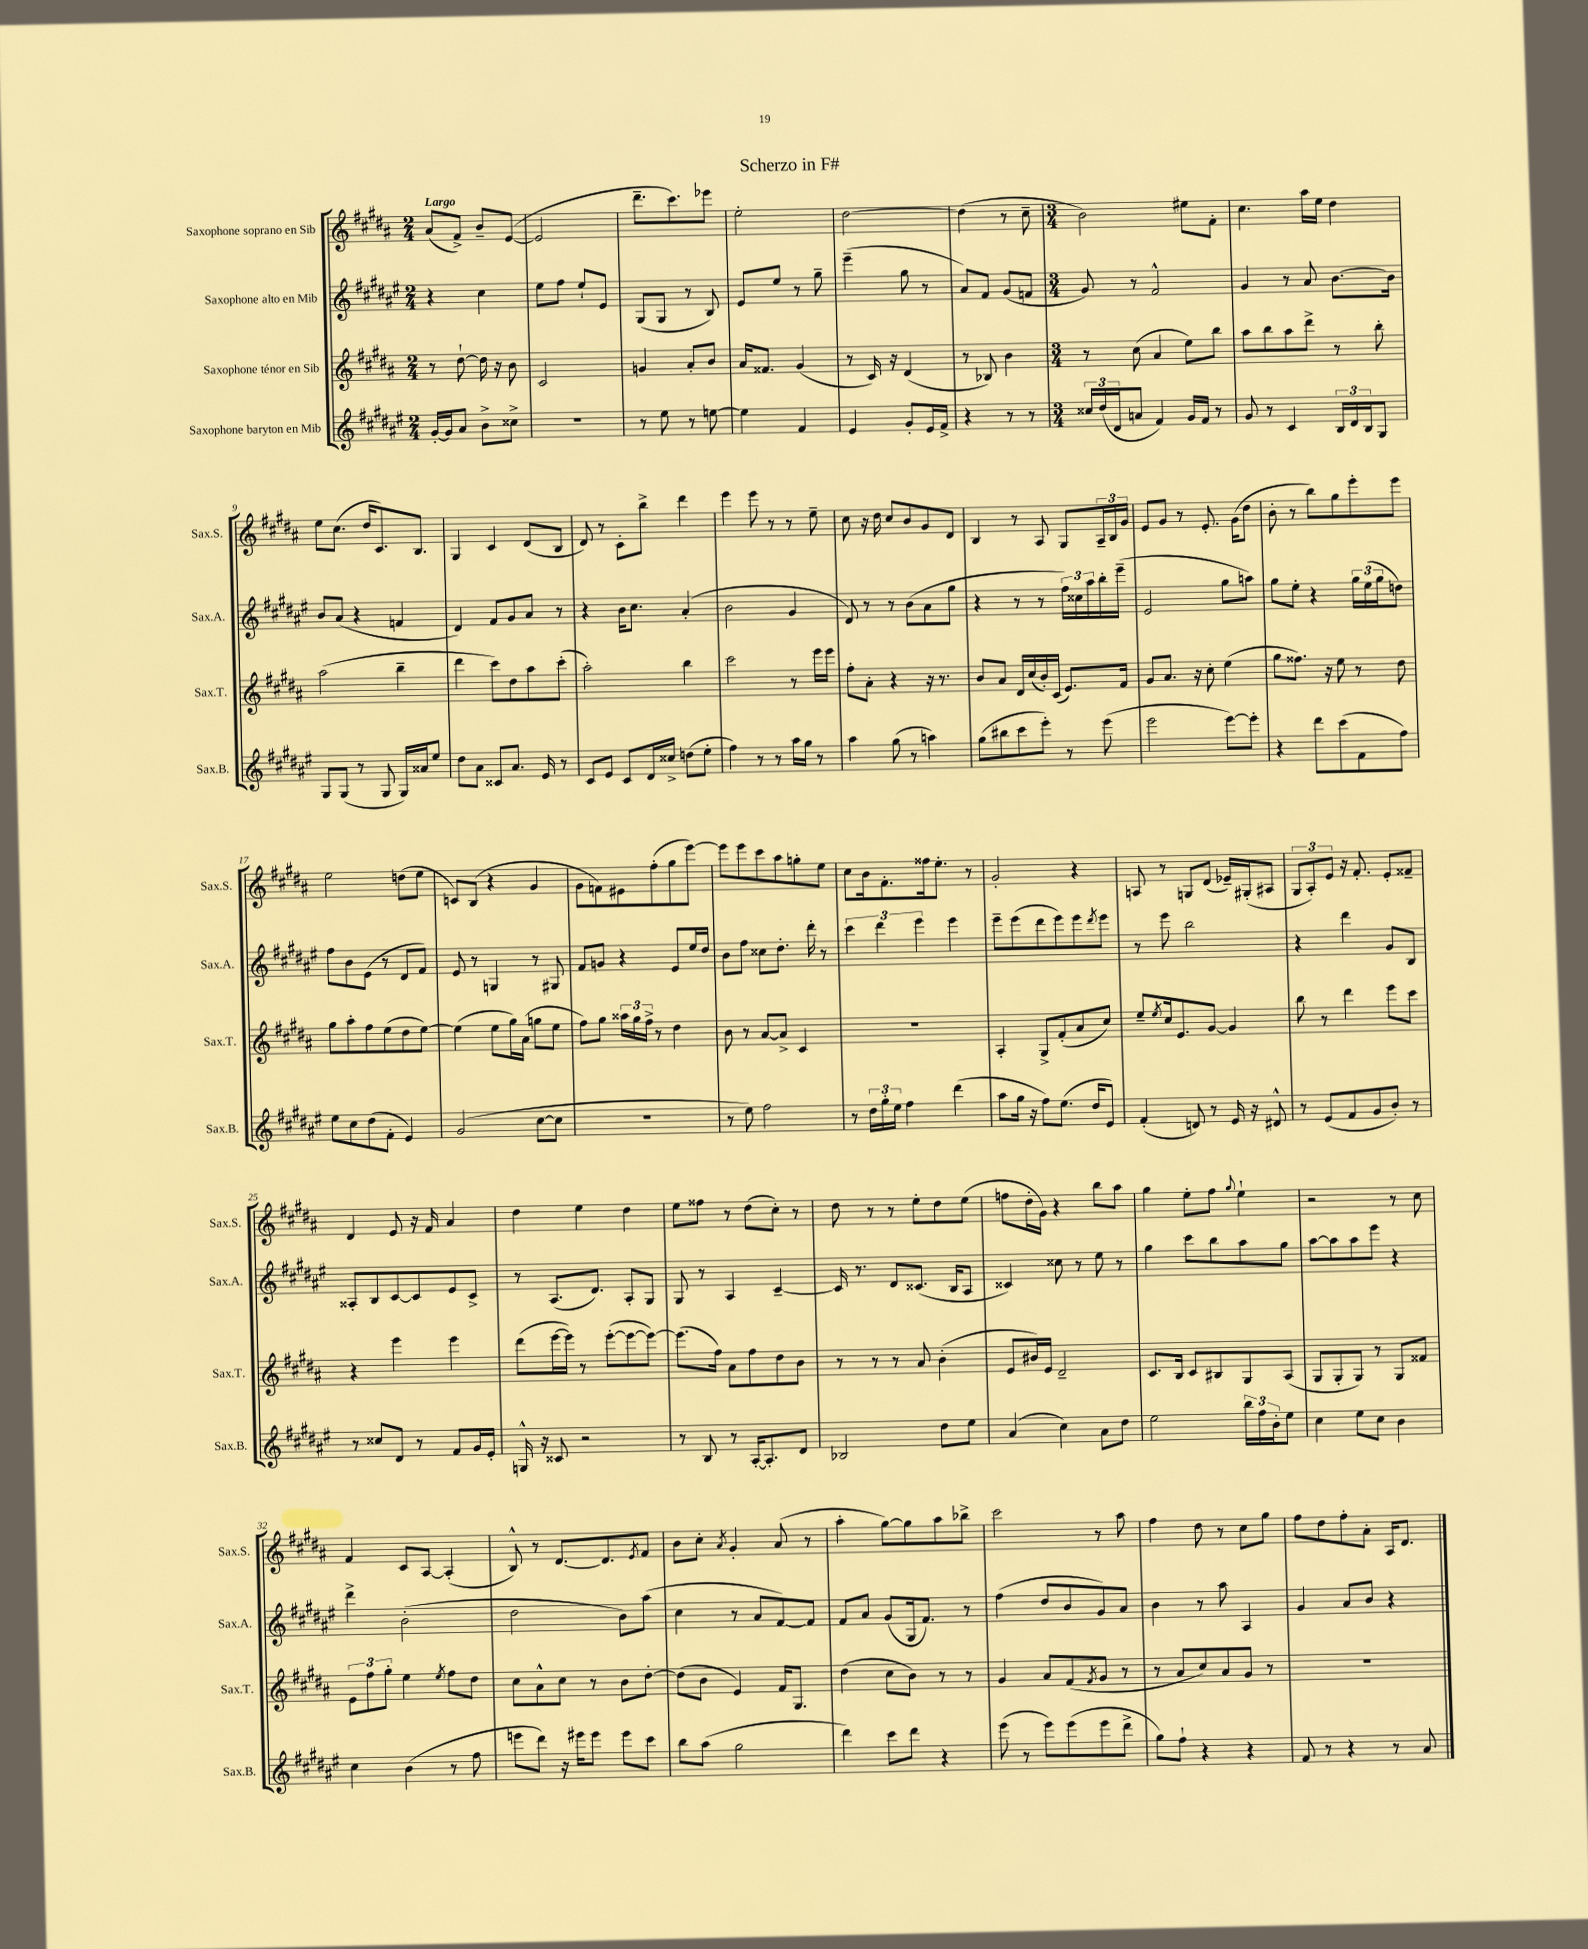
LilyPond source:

\header { title = "Scherzo in F#" }
<<
\new StaffGroup <<
\new Staff = "s0" \with { instrumentName = "Saxophone soprano en Sib" shortInstrumentName = "Sax.S." } {
    \clef treble \key b \major \numericTimeSignature \time 2/4 \tempo "Largo"
    ais'8( fis'8->) b'8-- e'8~( |
    e'2 |
    dis'''8.-- cis'''8.) ees'''8 |
    e''2-. |
    dis''2~ |
    dis''4( r8 cis''8-- |
    \numericTimeSignature \time 3/4 b'2) eis''8 fis'8-. |
    cis''4. ais''16 e''16 dis''4 |
    e''8 cis''8.( dis''16 cis'8.) b8. |
    gis4 cis'4 dis'8( b8 |
    dis'8) r8 cis'8-. b''8-> dis'''4 |
    e'''4 e'''8 r8 r8 e''8-- |
    cis''8 r16 dis''16 cis''8 b'8 gis'8 dis'8 |
    b4 r8 ais8 gis8 \tuplet 3/2 { ais16-- b16 gis'16 } |
    e'8 gis'8 r8 e'8.-. gis'16( dis''8 |
    b'8-. r8 b''8) gis''8 e'''8-. e'''8 |
    e''2 d''8( e''8 |
    c'8) b8( r4 gis'4 |
    gis'8 f'8) eis'8 fis''8-.( gis''8 e'''8~) |
    e'''8 e'''8 cis'''8 ais''8 g''8-. e''8 |
    cis''8 b'16 fis'8.-. fisis''16 e''8.-. r8 |
    gis'2-. r4 |
    a8 r8 g8 dis'8( ees'16--) gis16-.( ais8 |
    \tuplet 3/2 { gis8 ais8-.) e'8 } r16 fis'8.-. e'8-. fisis'8-- |
    dis'4 e'8 r16 fis'16 ais'4 |
    dis''4 e''4 dis''4 |
    e''8 fisis''8 r8 dis''8( cis''8-.) r8 |
    dis''8 r8 r8 e''8-. dis''8 e''8( |
    f''8 dis''16-. gis'16) r4 b''8 ais''8 |
    gis''4 e''8-. fis''8 \appoggiatura { gis''8 } e''4-! |
    r2 r8 cis''8 |
    fis'4 cis'8 ais8~ ais4-.( |
    b8-^) r8 dis'8.~ dis'8. \acciaccatura { e'8 } fis'8 |
    b'8 cis''8-. \acciaccatura { ais'8 } gis'4-. ais'8( r8 |
    ais''4-. gis''8~) gis''8 ais''8 bes''8-> |
    cis'''2 r8 ais''8 |
    fis''4 dis''8 r8 cis''8 gis''8 |
    fis''8 dis''8 fis''8-. ais'8-. ais16 dis'8. \bar "|." |
}
\new Staff = "s1" \with { instrumentName = "Saxophone alto en Mib" shortInstrumentName = "Sax.A." } {
    \clef treble \key fis \major \numericTimeSignature \time 2/4
    r4 cis''4 |
    eis''8 fis''8 eis''8-! eis'8 |
    gis8( gis8 r8 b8) |
    eis'8 eis''8 r8 gis''8-- |
    eis'''4--( gis''8 r8 |
    ais'8) fis'8 gis'8( f'8 |
    \numericTimeSignature \time 3/4 gis'8) r8 fis'2-^ |
    gis'4 r8 ais'8 b'8.~ b'16 |
    b'8 ais'8( r4 f'4 |
    dis'4) fis'8 gis'8 ais'8 r8 |
    r4 b'16 cis''8. ais'4-.( |
    b'2 gis'4 |
    dis'8) r8 r8 b'8( ais'8 gis''8 |
    r4 r8 r8 \tuplet 3/2 { fis''16) cisis''16 ais''16 } b''16-. eis'''16--( |
    eis'2 gis''8 a''8) |
    gis''8 eis''8-. r4 \tuplet 3/2 { gis''16 eis''16( gis''16 } d''8) |
    fis''8 b'8 eis'8( r8 dis'8 fis'8) |
    eis'8 r8 g4 r8 gis8 |
    fis'8 g'8 r4 eis'8 eis''16 dis''16 |
    b'8 fis''8 cisis''8 dis''8.-. dis'''16-. r8 |
    \tuplet 3/2 { cis'''4 dis'''4 eis'''4 } eis'''4 |
    eis'''8-- eis'''8( dis'''8 eis'''8) eis'''8 \acciaccatura { dis'''8 } eis'''8 |
    r8 eis'''8 b''2 |
    r4 dis'''4 gis'8 b8 |
    aisis8-. b8 cis'8~ cis'8 eis'8 cis'8-> |
    r8 ais8.( dis'8.) ais8-. gis8 |
    gis8 r8 ais4 cis'4~-- |
    cis'16 r8. dis'8 cisis'8.( b16 ais8 |
    cisis'4) cisis''8 r8 eis''8 r8 |
    gis''4 cis'''8 b''8 ais''8 gis''8 |
    ais''8~ ais''8 ais''8 eis'''8 r4 |
    dis'''4-> b'2-.( |
    dis''2 b'8) ais''8( |
    cis''4 r8 ais'8 fis'8~) fis'8 |
    fis'8 ais'8 gis'8( gis16 fis'8.) r8 |
    fis''4( dis''8 b'8 gis'8) ais'8 |
    b'4 r8 ais''8 ais4 |
    gis'4 ais'8 b'8 r4 \bar "|." |
}
\new Staff = "s2" \with { instrumentName = "Saxophone ténor en Sib" shortInstrumentName = "Sax.T." } {
    \clef treble \key b \major \numericTimeSignature \time 2/4
    r8 dis''8~-! dis''16 r16 b'8 |
    cis'2 |
    g'4 ais'8-. b'8 |
    ais'16 fisis'8. gis'4( |
    r8 cis'16) r16 dis'4( |
    r8 bes8) b'4 |
    \numericTimeSignature \time 3/4 r8 cis''8( ais'4 e''8) b''8 |
    ais''8 b''8 ais''8 dis'''8-> r8 b''8-. |
    ais''2( b''4-- |
    dis'''4 cis'''8) dis''8 ais''8 cis'''8-.( |
    ais''2-.) b''4 |
    cis'''2 r8 e'''16 e'''16 |
    fis''8-. ais'8-. r4 r16 r8. |
    b'8 ais'8 dis'16 cis''16( b'16-.) cis'16( e'8.) fis'16 |
    gis'8 ais'8. r16 cis''8-. e''4( |
    gis''8 fisis''8.) r16 e''8 r8 dis''8 |
    gis''8 ais''8-. fis''8 e''8( dis''8 e''8~) |
    e''4( e''8 gis''16) ais'16( g''8 e''8 |
    fis''8) gis''8 \tuplet 3/2 { aisis''16 gis''16 fis''16-> } r8 dis''4 |
    b'8 r8 ais'8~ ais'8-> cis'4 |
    R2. |
    ais4-. gis8-> fis'8-.( ais'8 cis''8) |
    e''8-- \acciaccatura { e''8 } cis''16 e'8. gis'8~ gis'4 |
    b''8 r8 dis'''4 e'''8 cis'''8 |
    r4 e'''4 e'''4 |
    dis'''8( e'''16~ e'''16) r8 e'''8~-.( e'''8~ e'''8~) |
    e'''8.( fis''16) ais'8 fis''8 dis''8 b'8 |
    r8 r8 r8 ais'8 b'4-.( |
    e'8 bis'16) e'16 dis'2-- |
    cis'8. b16 cis'8 bis8 gis8 ais8( |
    gis8 gis8-. gis8) r8 gis8 fisis'8 |
    \tuplet 3/2 { e'8 fis''8 gis''8-. } e''4 \acciaccatura { e''8 } fis''8 dis''8 |
    cis''8 ais'8-^ cis''8 r8 b'8 dis''8~-. |
    dis''8( b'8 e'4) fis'16 gis8. |
    dis''4( cis''8 b'8) r8 r8 |
    gis'4 ais'8 fis'8( \acciaccatura { fis'8 } gis'8 r8 |
    r8 ais'8 cis''8) ais'8 gis'8 r8 |
    R2. \bar "|." |
}
\new Staff = "s3" \with { instrumentName = "Saxophone baryton en Mib" shortInstrumentName = "Sax.B." } {
    \clef treble \key fis \major \numericTimeSignature \time 2/4
    gis'16~-. gis'16 ais'8 b'8-> cisis''8-> |
    r2 |
    r8 eis''8 r8 e''8~ |
    e''4 fis'4 |
    eis'4 gis'8-. eis'16 fis'16-> |
    r4 r8 r8 |
    \numericTimeSignature \time 3/4 \tuplet 3/2 { cisis''16 dis''16( dis'16 } a'8 fis'4) gis'16 fis'16 r8 |
    gis'8 r8 cis'4 \tuplet 3/2 { b16 dis'16 b16 } gis8 |
    gis8 gis8( r8 gis8 gis16) aisis'16 eis''8 |
    dis''8 ais'8 cisis'8 ais'8. eis'16 r8 |
    cis'8 eis'8 cis'8 dis'16 cisis''16-> d''8( eis''8-. |
    fis''4) r8 r8 ais''16 gis''16 r8 |
    ais''4 gis''8( r8 a''4) |
    gis''8( bis''8 cis'''8 eis'''8-.) r8 eis'''8( |
    eis'''2 eis'''8~) eis'''8-. |
    r4 dis'''8 cis'''8( fis'8 fis''8) |
    eis''8 cis''8 dis''8( fis'8-. eis'4) |
    gis'2( cis''8~ cis''8 |
    R2. |
    r8 eis''8) fis''2 |
    r8 \tuplet 3/2 { dis''16 gis''16-. eis''16 } fis''4 dis'''4( |
    ais''8 gis''16 r16 fis''8) eis''8.( dis''16 eis'8) |
    fis'4-.( d'8) r8 eis'16 r16 dis'8-^ |
    r8 eis'8( fis'8 gis'8 b'8-.) r8 |
    r8 cisis''8 dis'8 r8 fis'8 gis'16 eis'16-. |
    g16-^ r16 cisis'8 r2 |
    r8 b8 r8 ais16~-. ais8.-. dis'8 |
    bes2 dis''8 eis''8 |
    ais'4( cis''4) ais'8 dis''8 |
    eis''2 \tuplet 3/2 { b''16 fis''16 b'16-. } eis''8 |
    cis''4 eis''8 cis''8 b'4 |
    cis''4 b'4( r8 fis''8 |
    e'''8 dis'''8) r16 eis'''16 eis'''8 eis'''8 cis'''8 |
    b''8 ais''8( gis''2 |
    dis'''4) cis'''8 dis'''8 r4 |
    eis'''8( r8 eis'''8) eis'''8( eis'''8 dis'''8-> |
    gis''8) fis''8-! r4 r4 |
    fis'8 r8 r4 r8 ais'8 \bar "|." |
}
>>
>>
